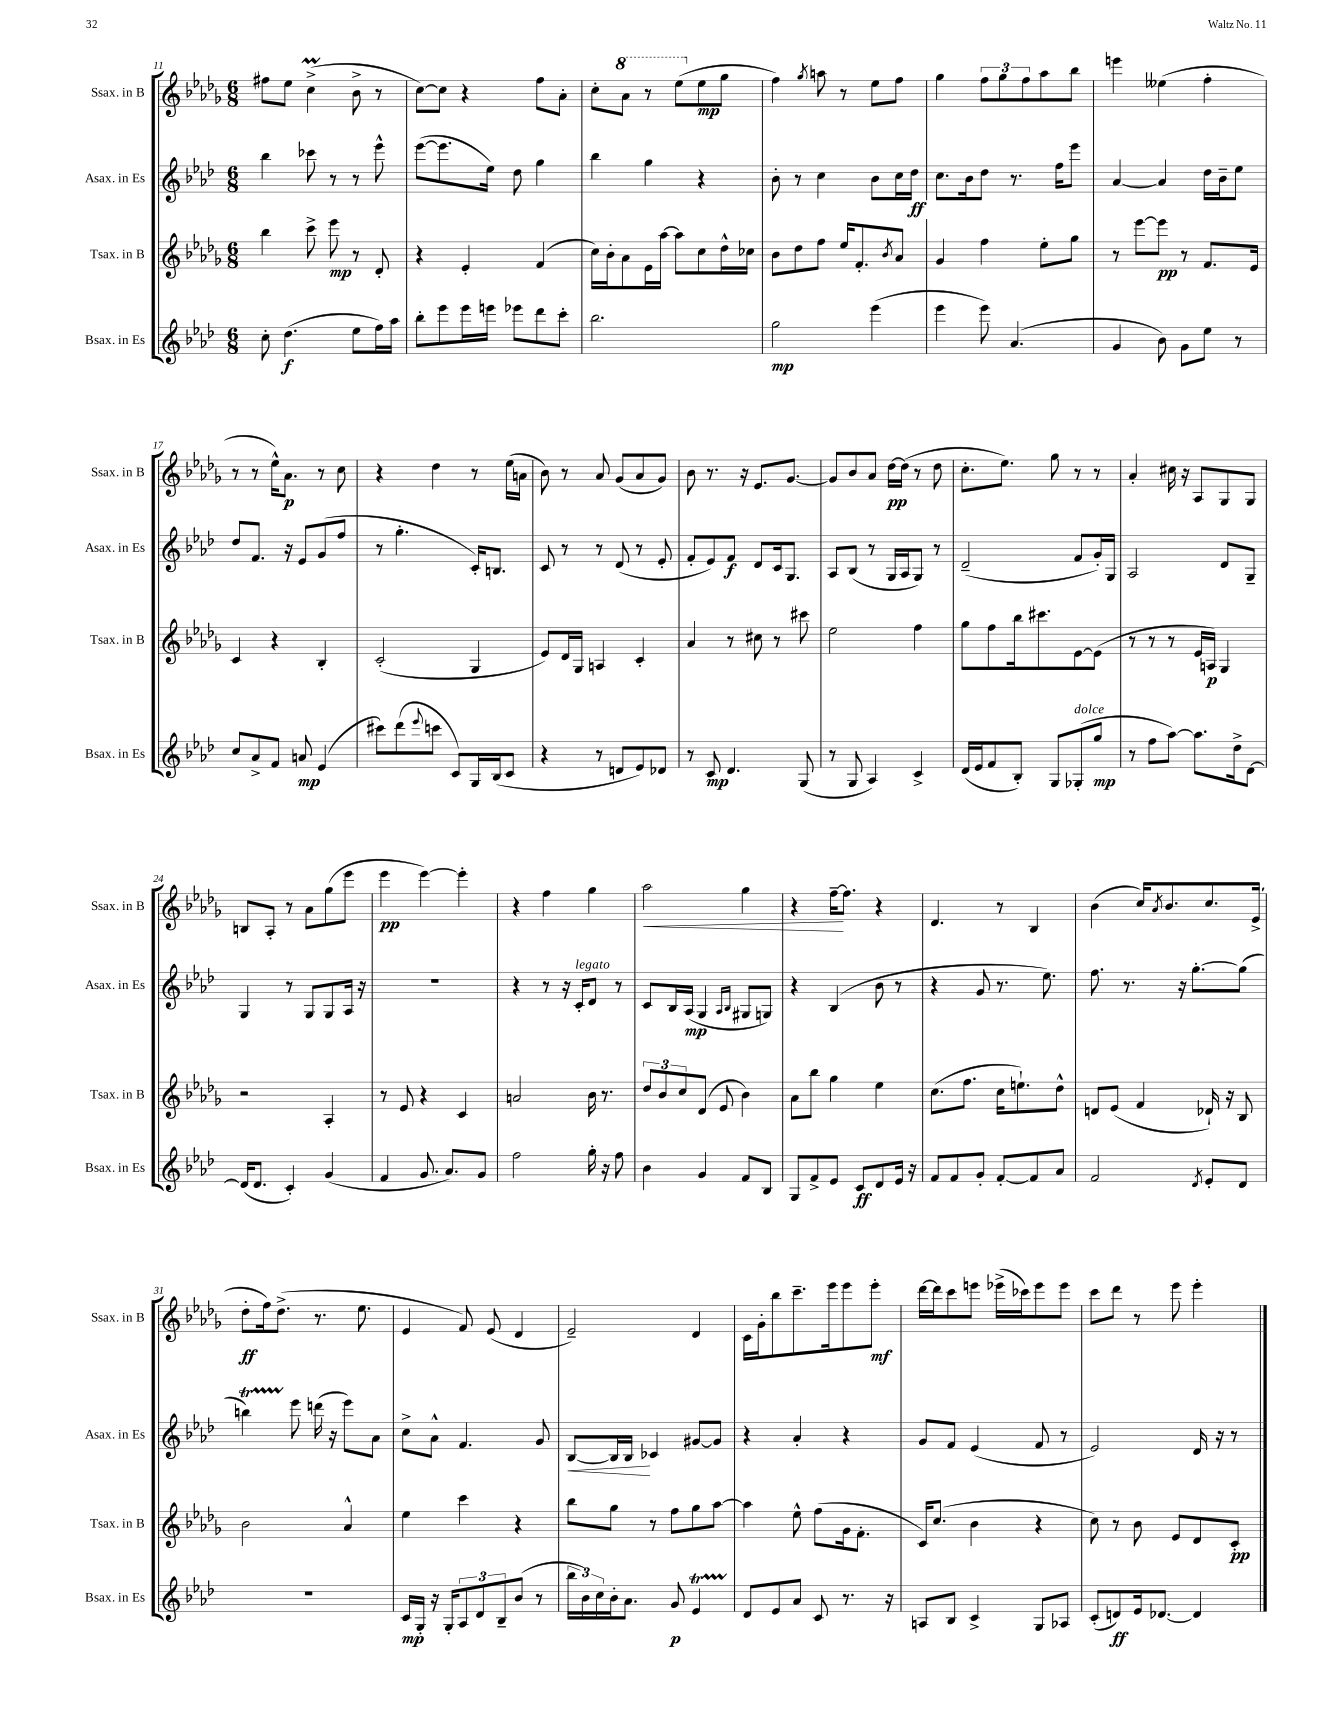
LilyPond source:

<<
\new StaffGroup <<
\new Staff = "s0" \with { instrumentName = "Ssax. in B" shortInstrumentName = "Ssax. in B" } {
    \clef treble \key des \major \numericTimeSignature \time 6/8
    fis''8 ees''8 c''4->\prall( bes'8-> r8 |
    c''8~) c''8 r4 f''8 aes'8-. |
    c''8-. \ottava #1 aes''8 r8 ees'''8( \ottava #0 ees''8\mp ges''8 |
    f''4) \acciaccatura { ges''8 } a''8 r8 ees''8 f''8 |
    ges''4 \tuplet 3/2 { f''8 ges''8 f''8 } aes''8 bes''8 |
    e'''4 eeses''4( f''4-. |
    r8 r8 ees''16-^) aes'8.\p r8 c''8 |
    r4 des''4 r8 ees''16( a'16 |
    bes'8) r8 aes'8 ges'8( aes'8 ges'8) |
    bes'8 r8. r16 ees'8. ges'8.~ |
    ges'8 bes'8 aes'8 des''16~\pp des''16( r8 des''8 |
    c''8.-. ees''8.) ges''8 r8 r8 |
    aes'4-. cis''16 r16 aes8 ges8 ges8 |
    b8 aes8-. r8 aes'8 ges''8( ees'''8 |
    ees'''4\pp ees'''4~) ees'''4-. |
    r4 f''4 ges''4 |
    aes''2\< ges''4 |
    r4 f''16~--\! f''8. r4 |
    des'4. r8 bes4 |
    bes'4( c''16) \acciaccatura { aes'8 } bes'8. c''8. ees'16->( |
    des''8-.\ff f''16) des''8.->( r8. ees''8. |
    ees'4 f'8) ees'8( des'4 |
    ees'2--) des'4 |
    c'16 ges'16-. bes''8 c'''8.-- ees'''16 ees'''8 ees'''8-.\mf |
    des'''16~ des'''16 c'''8 e'''8 ees'''16->( ces'''16) ees'''8 ees'''8 |
    c'''8 des'''8 r8 ees'''8 ees'''4-. \bar "|." |
}
\new Staff = "s1" \with { instrumentName = "Asax. in Es" shortInstrumentName = "Asax. in Es" } {
    \clef treble \key aes \major \numericTimeSignature \time 6/8
    bes''4 ces'''8 r8 r8 ees'''8-^ |
    ees'''8~( ees'''8. ees''16) des''8 g''4 |
    bes''4 g''4 r4 |
    bes'8-. r8 c''4 bes'8 c''16 des''16\ff |
    c''8. bes'16 des''8 r8. f''16 ees'''8 |
    aes'4~ aes'4 des''16 bes'16-- ees''8 |
    des''8 f'8. r16 ees'8 g'8( f''8 |
    r8 g''4.-. c'16-.) b8. |
    c'8 r8 r8 des'8( r8 ees'8-. |
    f'8-. ees'8) f'8\f des'8 c'16 g8. |
    aes8 bes8( r8 g16 aes16 g8) r8 |
    des'2--( f'8 g'16-.) g16 |
    aes2 des'8 g8-- |
    g4 r8 g8 g8 aes16 r16 |
    R2. |
    r4 r8 r16 c'16-.^\markup { \italic "legato" } des'8 r8 |
    c'8 bes16 aes16\mp( g4 \grace { aes16 bes16 } gis8 g8) |
    r4 bes4( bes'8 r8 |
    r4 g'8 r8. ees''8.) |
    f''8. r8. r16 g''8.~-. g''8( |
    b''4\startTrillSpan) ees'''8\stopTrillSpan d'''16( r16 ees'''8) aes'8 |
    c''8-> aes'8-^ f'4. g'8 |
    bes8~\< bes16 bes16\! ces'4 gis'8~ gis'8 |
    r4 aes'4-. r4 |
    g'8 f'8 ees'4( f'8 r8 |
    ees'2) des'16 r16 r8 \bar "|." |
}
\new Staff = "s2" \with { instrumentName = "Tsax. in B" shortInstrumentName = "Tsax. in B" } {
    \clef treble \key des \major \numericTimeSignature \time 6/8
    bes''4 c'''8-> ees'''8\mp r8 des'8-. |
    r4 ees'4-. f'4( |
    c''16) bes'16-. aes'8 ees'16 aes''16~ aes''8 c''8 des''16-^ ces''16 |
    bes'8 des''8 f''8 ees''16 f'8.-. \acciaccatura { bes'8 } aes'8 |
    ges'4 f''4 ees''8-. ges''8 |
    r8 ees'''8~ ees'''8\pp r8 f'8. ees'16 |
    c'4 r4 bes4-. |
    c'2-.( ges4 |
    ees'8) des'16 ges16 a4 c'4-. |
    aes'4 r8 cis''8 r8 cis'''8 |
    ees''2 f''4 |
    ges''8 f''8 bes''16 cis'''8. ees'8~ ees'8( |
    r8 r8 r8 ees'16 a16\p) ges4 |
    r2 aes4-. |
    r8 ees'8 r4 c'4 |
    a'2 bes'16 r8. |
    \tuplet 3/2 { des''8 bes'8 c''8 } des'8( ees'8 bes'4) |
    aes'8 bes''8 ges''4 ees''4 |
    c''8.( f''8. c''16 e''8.-!) des''8-^ |
    d'8 ees'8( f'4 des'16-!) r16 bes8 |
    bes'2 aes'4-^ |
    ees''4 c'''4 r4 |
    bes''8 ges''8 r8 f''8 ges''8 aes''8~ |
    aes''4 ees''8-^ f''8( ges'16 f'8.-. |
    c'16) c''8.( bes'4 r4 |
    c''8) r8 bes'8 ees'8 des'8 c'8-.\pp \bar "|." |
}
\new Staff = "s3" \with { instrumentName = "Bsax. in Es" shortInstrumentName = "Bsax. in Es" } {
    \clef treble \key aes \major \numericTimeSignature \time 6/8
    c''8-. des''4.\f( ees''8 f''16) aes''16 |
    bes''8-. ees'''8 ees'''16 e'''16 ees'''8 des'''8 c'''8-. |
    bes''2. |
    g''2\mp ees'''4( |
    ees'''4 ees'''8) aes'4.( |
    g'4 bes'8) g'8 ees''8 r8 |
    c''8 aes'8-> f'8 a'8\mp ees'4( |
    cis'''8) des'''8( \appoggiatura { ees'''8 } c'''8 c'8) g16 bes16( c'8 |
    r4 r8 d'8 ees'8) des'8 |
    r8 c'8\mp des'4. g8( |
    r8 g8 aes4) c'4-> |
    des'16( ees'16 f'8 bes8-.) g8 ges8-.^\markup { \italic "dolce" }( g''8\mp |
    r8 f''8 aes''8~) aes''8. des''16-> des'8~ |
    des'16( des'8. c'4-.) g'4( |
    f'4 g'8. aes'8.) g'8 |
    f''2 g''16-. r16 f''8 |
    bes'4 g'4 f'8 bes8 |
    g8 f'8-> ees'8 c'8\ff des'8 ees'16 r16 |
    f'8 f'8 g'8-. f'8~-. f'8 aes'8 |
    f'2 \acciaccatura { des'8 } ees'8-. des'8 |
    R2. |
    c'16\mp g16-. r16 g16-. \tuplet 3/2 { aes8 des'8 bes8-- } bes'8( r8 |
    \tuplet 3/2 { bes''16 bes'16) c''16 } bes'16-. aes'8. g'8\p ees'4\startTrillSpan |
    des'8\stopTrillSpan ees'8 aes'8 c'8 r8. r16 |
    a8 bes8 c'4-> g8 aes8 |
    c'8-.( d'8\ff) ees'16 des'8.~ des'4 \bar "|." |
}
>>
>>
\layout { \context { \Score currentBarNumber = #11 } }
